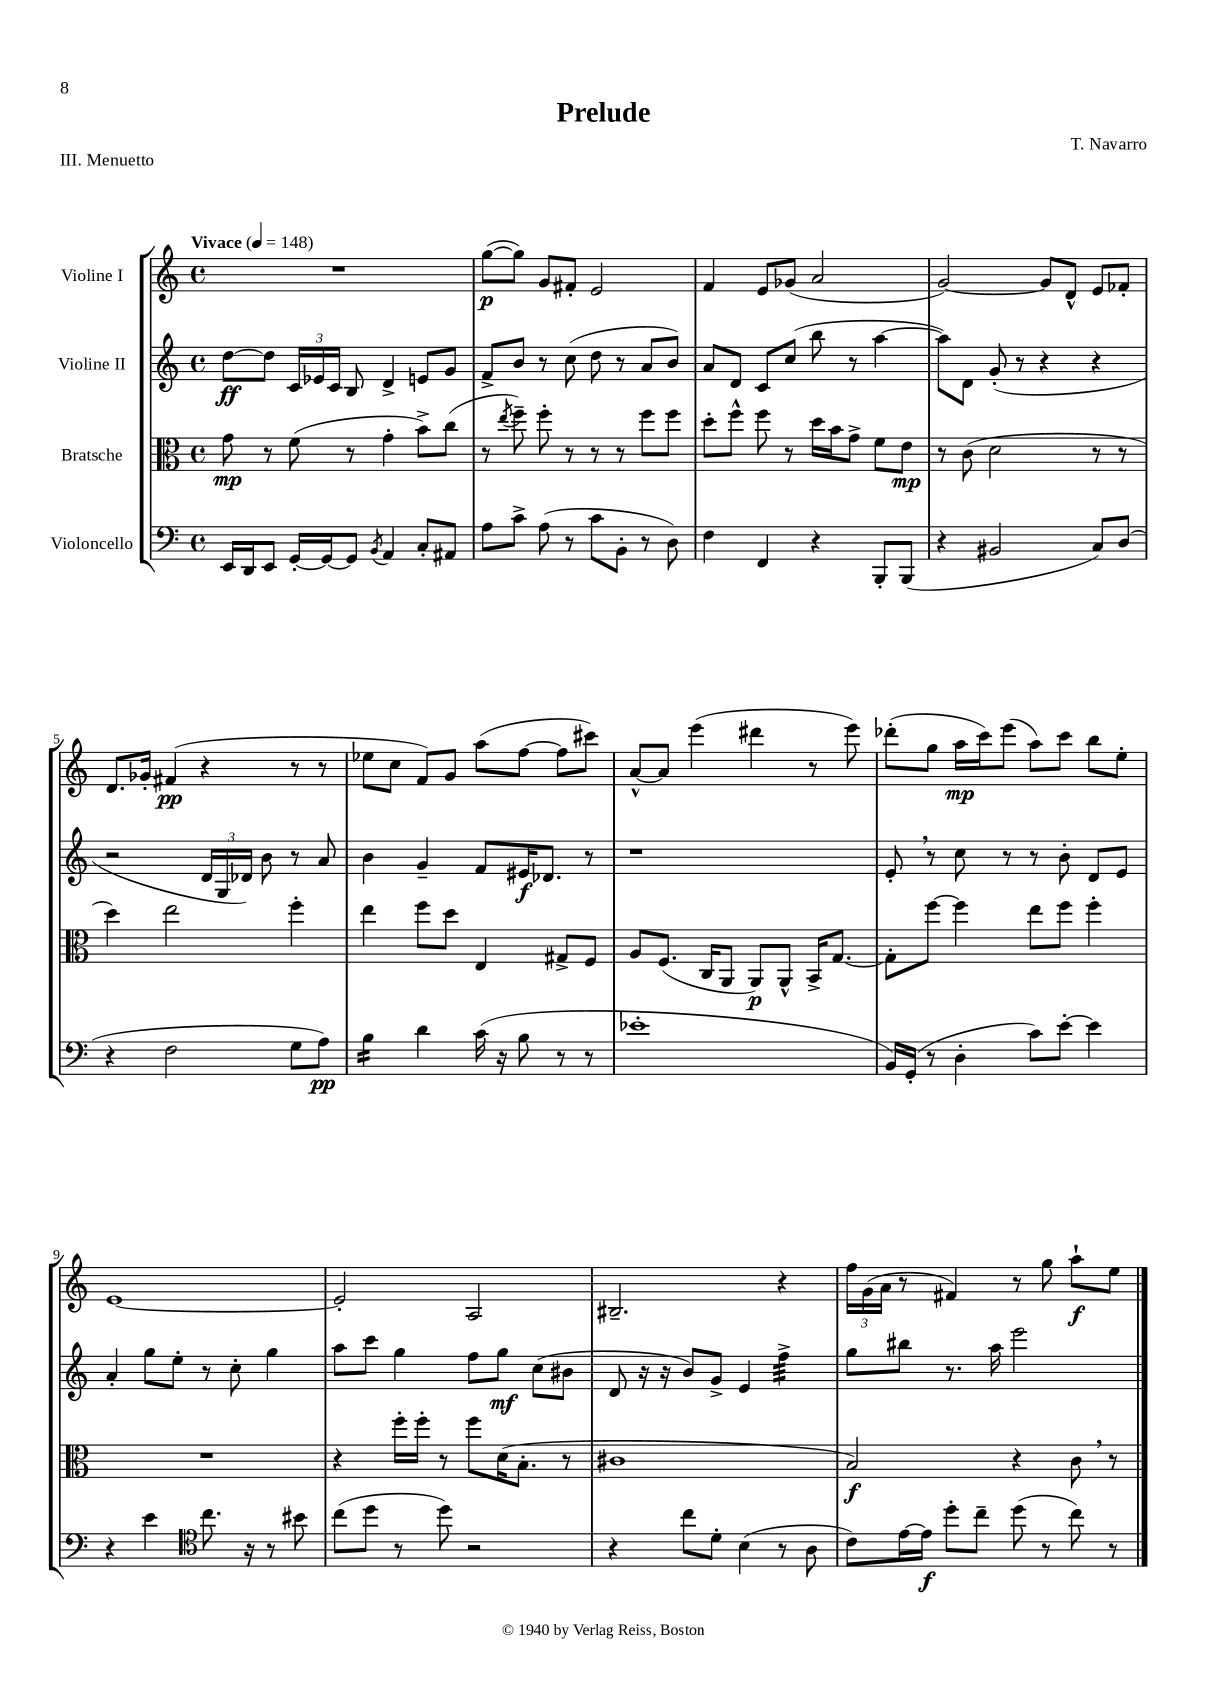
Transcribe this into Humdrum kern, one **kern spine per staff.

**kern	**kern	**kern	**kern
*staff4	*staff3	*staff2	*staff1
*clefF4	*clefC3	*clefG2	*clefG2
*k[]	*k[]	*k[]	*k[]
*M4/4	*M4/4	*M4/4	*M4/4
*met(c)	*met(c)	*met(c)	*met(c)
*MM148	*MM148	*MM148	*MM148
16EE/LL	8g\	[8dd\L	1r
16DD/J	.	.	.
8EE/J	8r	8dd\]J	.
[16GG'/LL	(8f\	24c/LL	.
.	.	24e-/	.
16GG/_J	.	.	.
.	.	24c/JJ	.
8GG/]J	8r	8B/	.
8qBB/	.	.	.
4AA/	4g'\	4d^/	.
8C'/L	8b^\L)	8e/L	.
8AA#/J	(8cc\J	8g/J	.
=	=	=	=
8A\L	8r	8f^/L	([8gg\L
.	8qee/	.	.
8c^\J	8ff~\)	8b/J	8gg\]J)
(8A\	8ff'\	8r	8g/L
8r	8r	(8cc\	8f#'/J
8c\L	8r	8dd\	2e/
8BB'\J	8r	8r	.
8r	8ff\L	8a/L	.
8D\)	8ff\J	8b/J)	.
=	=	=	=
4F\	8dd'\L	8a/L	4f/
.	8ff^^\J	8d/J	.
4FF/	8ff\	8c/L	8e/L
.	8r	(8cc/J	(8g-/J
4r	16dd\LL	8bb\	2a/
.	16b\J	.	.
.	8g^\J	8r	.
8BBB'/L	8f\L	[4aa\	.
(8BBB/J	8e\J	.	.
=	=	=	=
4r	8r	8aa\]L)	[2g/)
.	(8c\	8d\J	.
2BB#/	2d\	(8g'/	.
.	.	8r	.
.	.	4r	8g/]L
.	.	.	8d^^/J
8C/L)	8r	4r	8e/L
(8D/J	8r	.	8f-'/J
=	=	=	=
4r	4dd\)	2r	8.d/L
.	.	.	16g-'/Jk
2F\	2ee\	.	(4f#/
.	.	24d/LL	4r
.	.	24G/	.
.	.	24d-/JJ)	.
.	.	8b\	.
8G\L	4ff'\	8r	8r
8A\J)	.	8a/	8r
=	=	=	=
4B\	4ee\	4b\	8ee-\L
.	.	.	8cc\J
4d\	8ff\L	4g~/	8f/L)
.	8dd\J	.	8g/J
(16c\	4E/	8f/L	(8aa\L
16r	.	.	.
8B\	.	16e#/K	[8ff\J
.	.	8.d-/J	.
8r	8G#^/L	.	8ff\]L
8r	8F/J	8r	8ccc#\J)
=	=	=	=
1e-'	8A/L	1r	[8a^^/L
.	(8.F/J	.	8a/]J
.	.	.	(4eee\
.	16C/LK	.	.
.	8AA/J	.	.
.	8AA/L)	.	4ddd#\
.	8AA^^/J	.	.
.	16BB^/LK	.	8r
.	[8.G/J	.	.
.	.	.	8eee\)
=	=	=	=
16BB/LL)	8G'\]L	8e'/	(8ddd-'\L
(16GG'/JJ	.	.	.
8r	[8ff\J	8r	8gg\J
4D'\	4ff\]	8cc\	16aa\LL
.	.	.	16ccc\J)
.	.	8r	(8eee\J
8c\L)	8ee\L	8r	8aa\L)
[8e'\J	8ff\J	8b'\	8ccc\J
4e\]	4ff'\	8d/L	8bb\L
.	.	8e/J	8ee'\J
=	=	=	=
4r	1r	4a'/	[1e
4e\	.	8gg\L	.
.	.	8ee'\J	.
*clefC4	*	*	*
8.cc\	.	8r	.
.	.	8cc'\	.
16r	.	.	.
8r	.	4gg\	.
8b#\	.	.	.
=	=	=	=
(8cc\L	4r	8aa\L	2e'/]
8dd\J	.	8ccc\J	.
8r	16ff'\LL	4gg\	.
.	16ff'\JJ	.	.
8dd\)	8r	.	.
2r	8ff\L	8ff\L	2A/
.	(16d\K	8gg\J	.
.	8.B'\J	.	.
.	.	(8cc\L	.
.	8r	8b#\J	.
=	=	=	=
4r	1c#	8d/	2.B#~/
.	.	16r	.
.	.	16r	.
8cc\L	.	8b/L)	.
8d'\J	.	8g^/J	.
(4B\	.	4e/	.
8r	.	4ff^\	4r
8A\	.	.	.
=	=	=	=
8c\L)	2B/)	8gg\L	24ff\LL
.	.	.	(24g\
.	.	.	24a\JJ
[16e\L	.	8bb#\J	8r
16e\]JJ	.	.	.
8dd'\L	.	8.r	4f#/)
8cc~\J	.	.	.
.	.	16aa\	.
(8dd\	4r	2eee\	8r
8r	.	.	8gg\
8cc\)	8c\	.	8aa`\L
8r	8r	.	8ee\J
==	==	==	==
*-	*-	*-	*-
